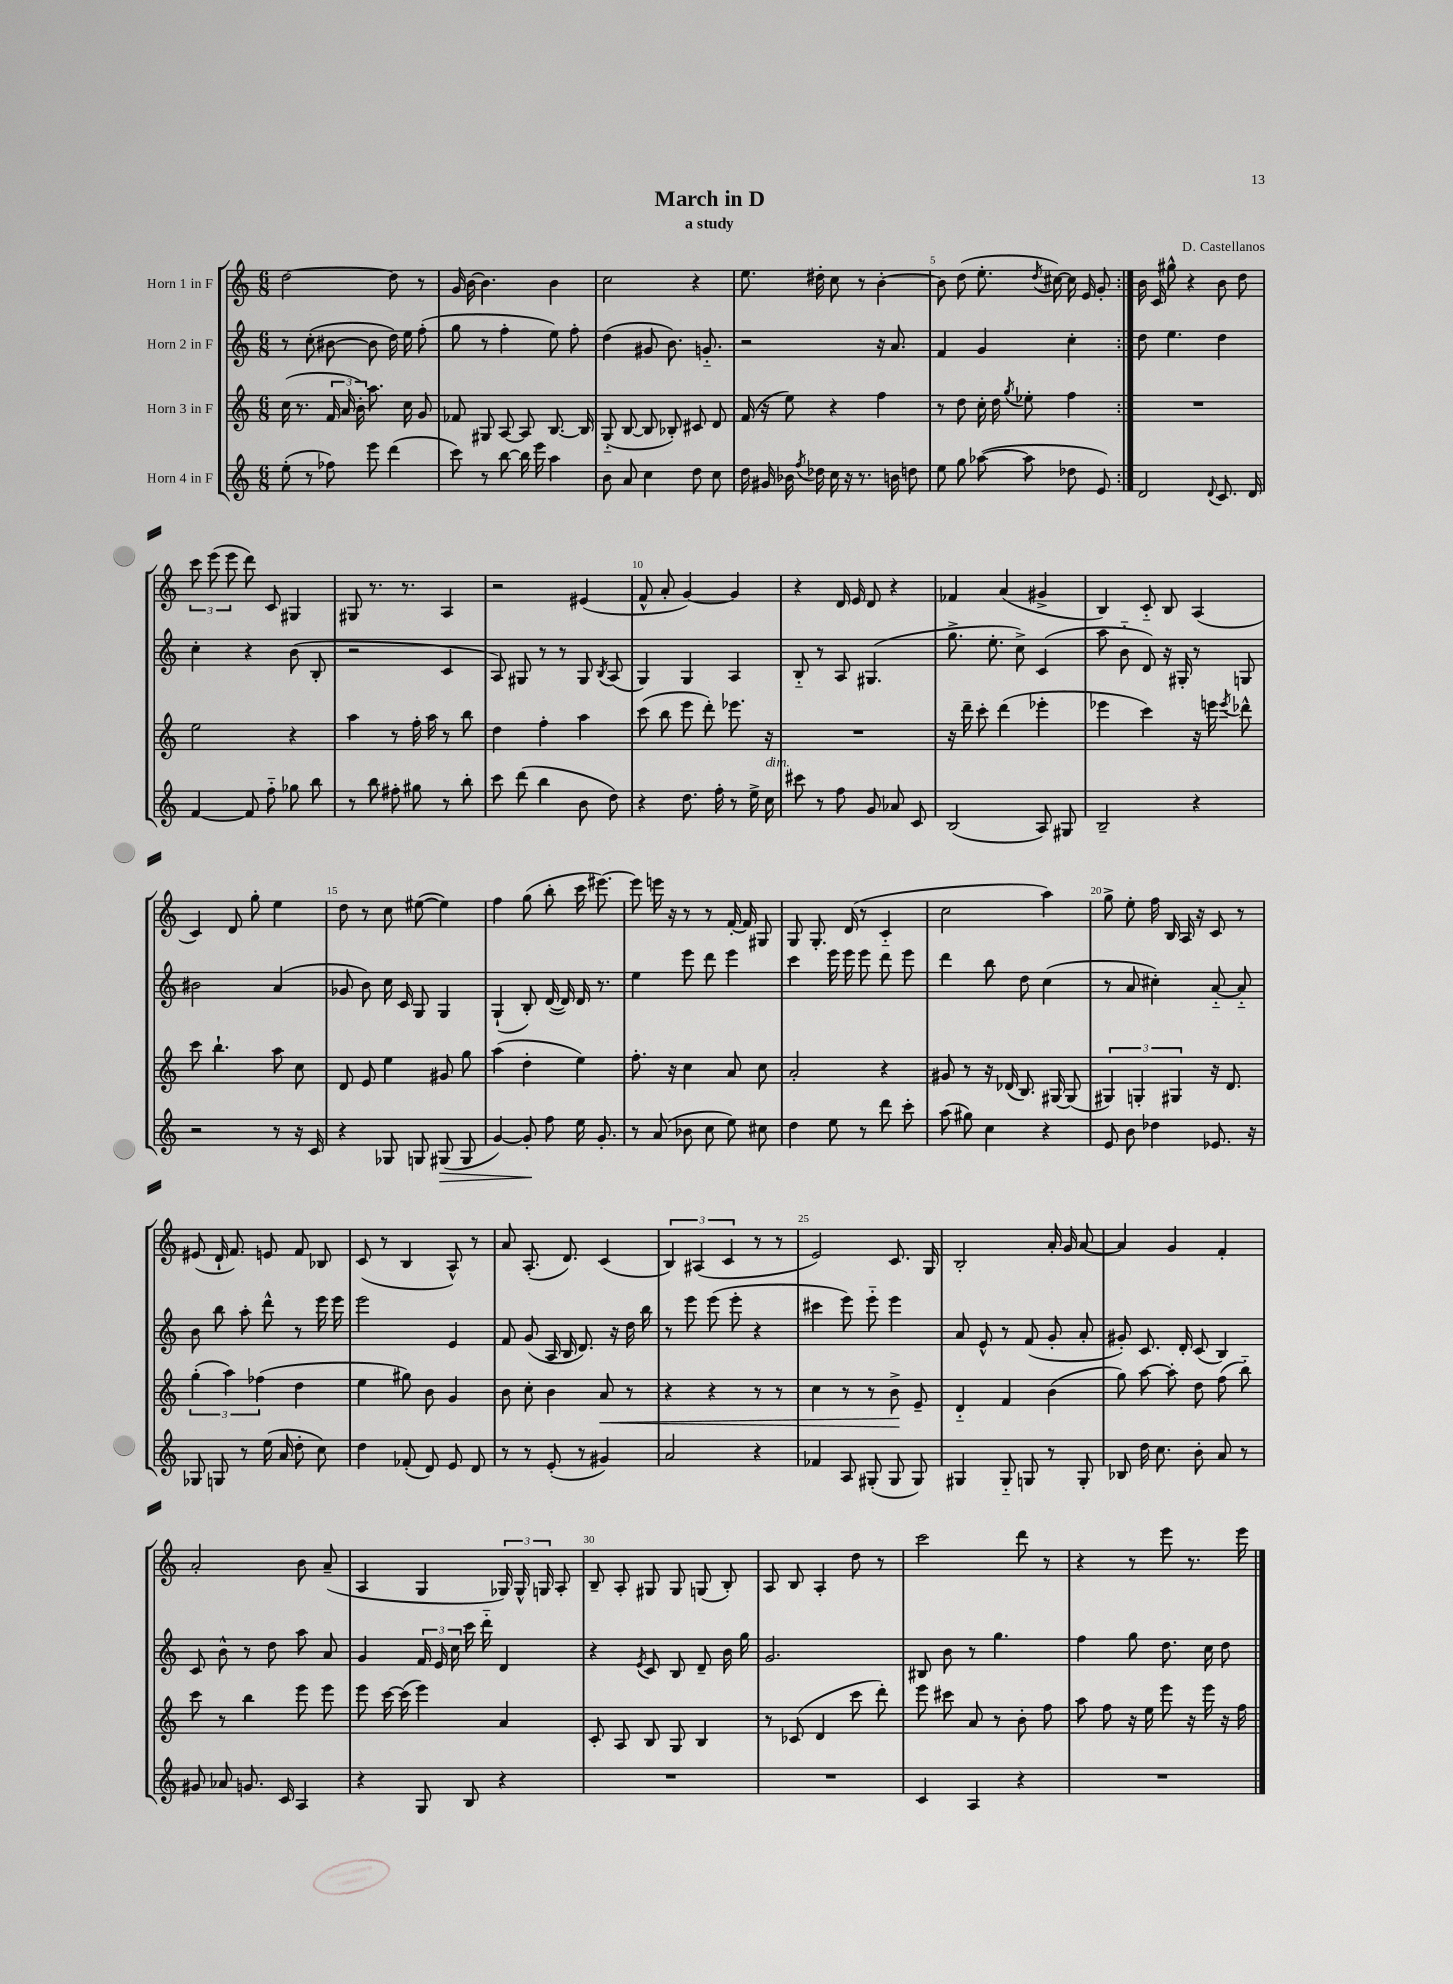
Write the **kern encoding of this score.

**kern	**kern	**kern	**kern
*staff4	*staff3	*staff2	*staff1
*clefG2	*clefG2	*clefG2	*clefG2
*k[]	*k[]	*k[]	*k[]
*M6/8	*M6/8	*M6/8	*M6/8
(8ee'	(16cc	8r	[2dd
.	8.r	.	.
8r	.	(8cc'	.
8ff-)	24f	[8b#	.
.	24a	.	.
.	24b')	.	.
8eee	8.aa	8b#]	.
(4ddd	.	16dd)	8dd]
.	16cc	16ee	.
.	8g	(8ff'	8r
=	=	=	=
8ccc)	8f-	8gg	16g
.	.	.	[16b
8r	8G#	8r	4.b]
[8bb	[8A	4ff'	.
16bb]	8A]	.	.
16eee	.	.	.
4aa	[8.B	8ee)	4b
.	.	8ff'	.
.	16B]	.	.
=	=	=	=
8b	(8G'~	(4dd	2cc
8a	[8B	.	.
4cc	8B]	8g#	.
.	8B-')	8.b)	.
8dd	8c#	.	4r
.	.	8.g'~	.
8cc	8d	.	.
=	=	=	=
16dd	(16f	2r	8.ee
16g#	16r	.	.
16b-	8ee)	.	.
8qff	.	.	.
16dd-	.	.	16dd#'
16cc	4r	.	8cc
16r	.	.	.
8.r	.	.	8r
.	4ff	16r	[4b'
16b	.	8.a	.
8dd	.	.	.
=	=	=	=
8ee	8r	4f	8b]
8gg	8dd	.	(8dd
([8aa-	16cc'	4g	8.ee'
.	16dd	.	.
.	8qgg	.	.
8aa-]	8ee-'	.	.
.	.	.	8qdd
.	.	.	[16cc#)
8dd-	4ff	4cc'	16cc#]
.	.	.	16e
8e)	.	.	8g'
=:|!	=:|!	=:|!	=:|!
2d	2.r	8dd	16b
.	.	.	16c
.	.	4.ee	8gg#^^
.	.	.	4r
8qqd	.	.	.
8.c	.	4dd	8b
.	.	.	8dd
16d	.	.	.
=	=	=	=
[4f	2ee	4cc'	12ccc
.	.	.	(12eee
.	.	.	12eee
8f]	.	4r	8ddd)
8ff'~	.	.	8c
8gg-	4r	(8b	4G#
8bb	.	8B'	.
=	=	=	=
8r	4aa	2r	8G#
8bb	.	.	8.r
8ff#'	8r	.	.
.	.	.	8.r
8gg#	16ff'	.	.
.	16aa	.	.
8r	8r	4c	4A
8bb'	8bb	.	.
=	=	=	=
8ccc	4dd	8A)	2r
(8ddd	.	8G#	.
4bb	4ff'	8r	.
.	.	8r	.
8b	4aa	8G#	(4e#
.	.	8qB	.
8dd)	.	(8A	.
=	=	=	=
4r	(8ccc	4G)	8f^^
.	8bb	.	8a'
8.dd	8eee	4G	[4g)
.	8ddd')	.	.
16ff'	.	.	.
8r	8.eee-	4A	4g]
16ee^	.	.	.
16cc	16r	.	.
=	=	=	=
8ccc#	2.r	8B'~	4r
8r	.	8r	.
8ff	.	8A	16d
.	.	.	16e
8g	.	(4.G#	8d
8a-	.	.	4r
8c	.	.	.
=	=	=	=
(2B	16r	8.gg^	4f-
.	16ddd~	.	.
.	8ccc'	.	.
.	.	8.ee'	.
.	(4ddd	.	(4a
.	.	8cc^)	.
8A)	4eee-'	(4c	4g#^
8G#	.	.	.
=	=	=	=
2B~	4eee-	8aa	4B)
.	.	8b'~	.
.	4ccc)	8d)	8c'~
.	.	16r	8B
.	.	16G#'	.
4r	16r	8r	(4A
.	16eee	.	.
.	8qeee	.	.
.	8ddd-^^	8G	.
=	=	=	=
2r	8ccc	2b#	4c)
.	4.bb`	.	.
.	.	.	8d
.	.	.	8gg'
8r	8aa	(4a	4ee
16r	8cc	.	.
16c	.	.	.
=	=	=	=
4r	8d	8g-	8dd
.	8e	8b)	8r
8G-	4ee	16cc	8cc
.	.	16c	.
8G	.	8G	([8ee#
(8G#	8g#	4G	4ee#])
8G#	8gg	.	.
=	=	=	=
[4g)	(4aa	(4G`	4ff
8g']	4dd'	8B')	(8gg
8ff	.	([16d	8bb'
.	.	16d])	.
16ee	4ee)	16d	16ccc
8.g'	.	8.r	[8.eee#)
=	=	=	=
8r	8.ff'	4ee	8eee#]
(8a	.	.	16eee
.	16r	.	16r
8b-	4cc	8eee	8r
8cc	.	8ddd	8r
8ee)	8a	4eee	[16f'
.	.	.	16f]
8cc#	8cc	.	8G#
=	=	=	=
4dd	2a'	4ccc	8G
.	.	.	8.G'
8ee	.	16eee	.
.	.	16eee	(16d
8r	.	8eee	8r
8ddd	4r	8ddd	4c'~
8ccc'	.	8eee	.
=	=	=	=
(8aa	8g#	4ddd	2cc
8gg#)	8r	.	.
4cc	16r	8bb	.
.	(16d-	.	.
.	8.B)	8dd	.
4r	.	(4cc	4aa)
.	[16G#	.	.
.	(8G#]	.	.
=	=	=	=
8e	6G#)	8r	8gg^
8b	.	8a	8ee'
.	6G'	.	.
4dd-	.	4cc#')	16ff
.	.	.	16B
.	6G#	.	.
.	.	.	16A
.	.	.	16r
8.e-	16r	[8a'~	8c
.	8.d	.	.
.	.	8a'~]	8r
16r	.	.	.
=	=	=	=
8G-	(6gg'	8b	(8e#
8G	.	8bb	16d`
.	6aa)	.	.
.	.	.	8.f)
8r	.	8aa'	.
.	(6ff-	.	.
(16ee	.	8ddd^^	8e
16a	.	.	.
8dd'	4dd	8r	8f
8cc)	.	16eee	8B-
.	.	16eee	.
=	=	=	=
4dd	4ee	2eee	(8c
.	.	.	8r
(8f-'	8gg#)	.	4B
8d)	8b	.	.
8e	4g	4e	8A^^)
8d	.	.	8r
=	=	=	=
8r	8b	8f	8a
8r	8cc'	(8g	(8.A'
(8e'	4b	16A	.
.	.	16B	8.d)
8r	.	8.d)	.
4g#)	8a	.	(4c
.	.	16r	.
.	8r	16dd	.
.	.	16bb	.
=	=	=	=
2a	4r	8r	6B)
.	.	8eee	.
.	.	.	(6A#
.	4r	(8eee	.
.	.	.	6c
.	.	8eee'	.
4r	8r	4r	8r
.	8r	.	8r
=	=	=	=
4f-	4cc	4ccc#	2e)
8A	8r	8eee)	.
(8G#'	8r	8eee'~	.
8G#	8b^	4eee	8.c
8G#)	8e~	.	.
.	.	.	16G
=	=	=	=
4G#	4d'~	8a	2B'
.	.	8e^^	.
8G#'~	4f	8r	.
8G	.	(8f	.
8r	(4b	8g'	16a'
.	.	.	16g
8G'	.	8a'	[8a
=	=	=	=
8B-	8gg)	8g#')	4a]
16dd	[8aa	8.c	.
8.cc	.	.	.
.	8aa']	.	4g
.	.	16d'	.
8b'	8dd	(8c	.
8a	(8ff	4B)	4f'
8r	8bb'~)	.	.
=	=	=	=
8g#	8ccc	8c	2a'
8a-	8r	8b^^	.
8.g	4bb	8r	.
.	.	8dd	.
16c	.	.	.
4A	8eee	8aa	8b
.	8eee	8a	(8a~
=	=	=	=
4r	8eee	4g	4A
.	[16ccc	.	.
.	(16ccc]	.	.
8G	4eee)	24f	4G
.	.	24e	.
.	.	24cc	.
8B	.	16ccc	.
.	.	16ddd'~	.
4r	4a	4d	24G-)
.	.	.	24G-^^
.	.	.	24G
.	.	.	8A'
=	=	=	=
2.r	8c'	4r	8B~
.	8A	.	8A'
.	.	8qe	.
.	8B	8c	8G#
.	8G	8B	8G#
.	4B	8d~	(8G
.	.	16b	8B')
.	.	16gg	.
=	=	=	=
2.r	8r	2.g	8A
.	(8c-	.	8B
.	4d	.	4A'
.	8ccc	.	8dd
.	8ddd')	.	8r
=	=	=	=
4c	8eee	8B#	2ccc
.	8ccc#	8b	.
4A	8a	8r	.
.	8r	4.gg	.
4r	8b'	.	8ddd
.	8ff	.	8r
=	=	=	=
2.r	8aa	4ff	4r
.	8ff	.	.
.	16r	8gg	8r
.	16ee	.	.
.	8eee	8.dd	8eee
.	16r	.	8.r
.	16eee	16cc	.
.	16r	8dd	.
.	16ff	.	16eee
==	==	==	==
*-	*-	*-	*-
